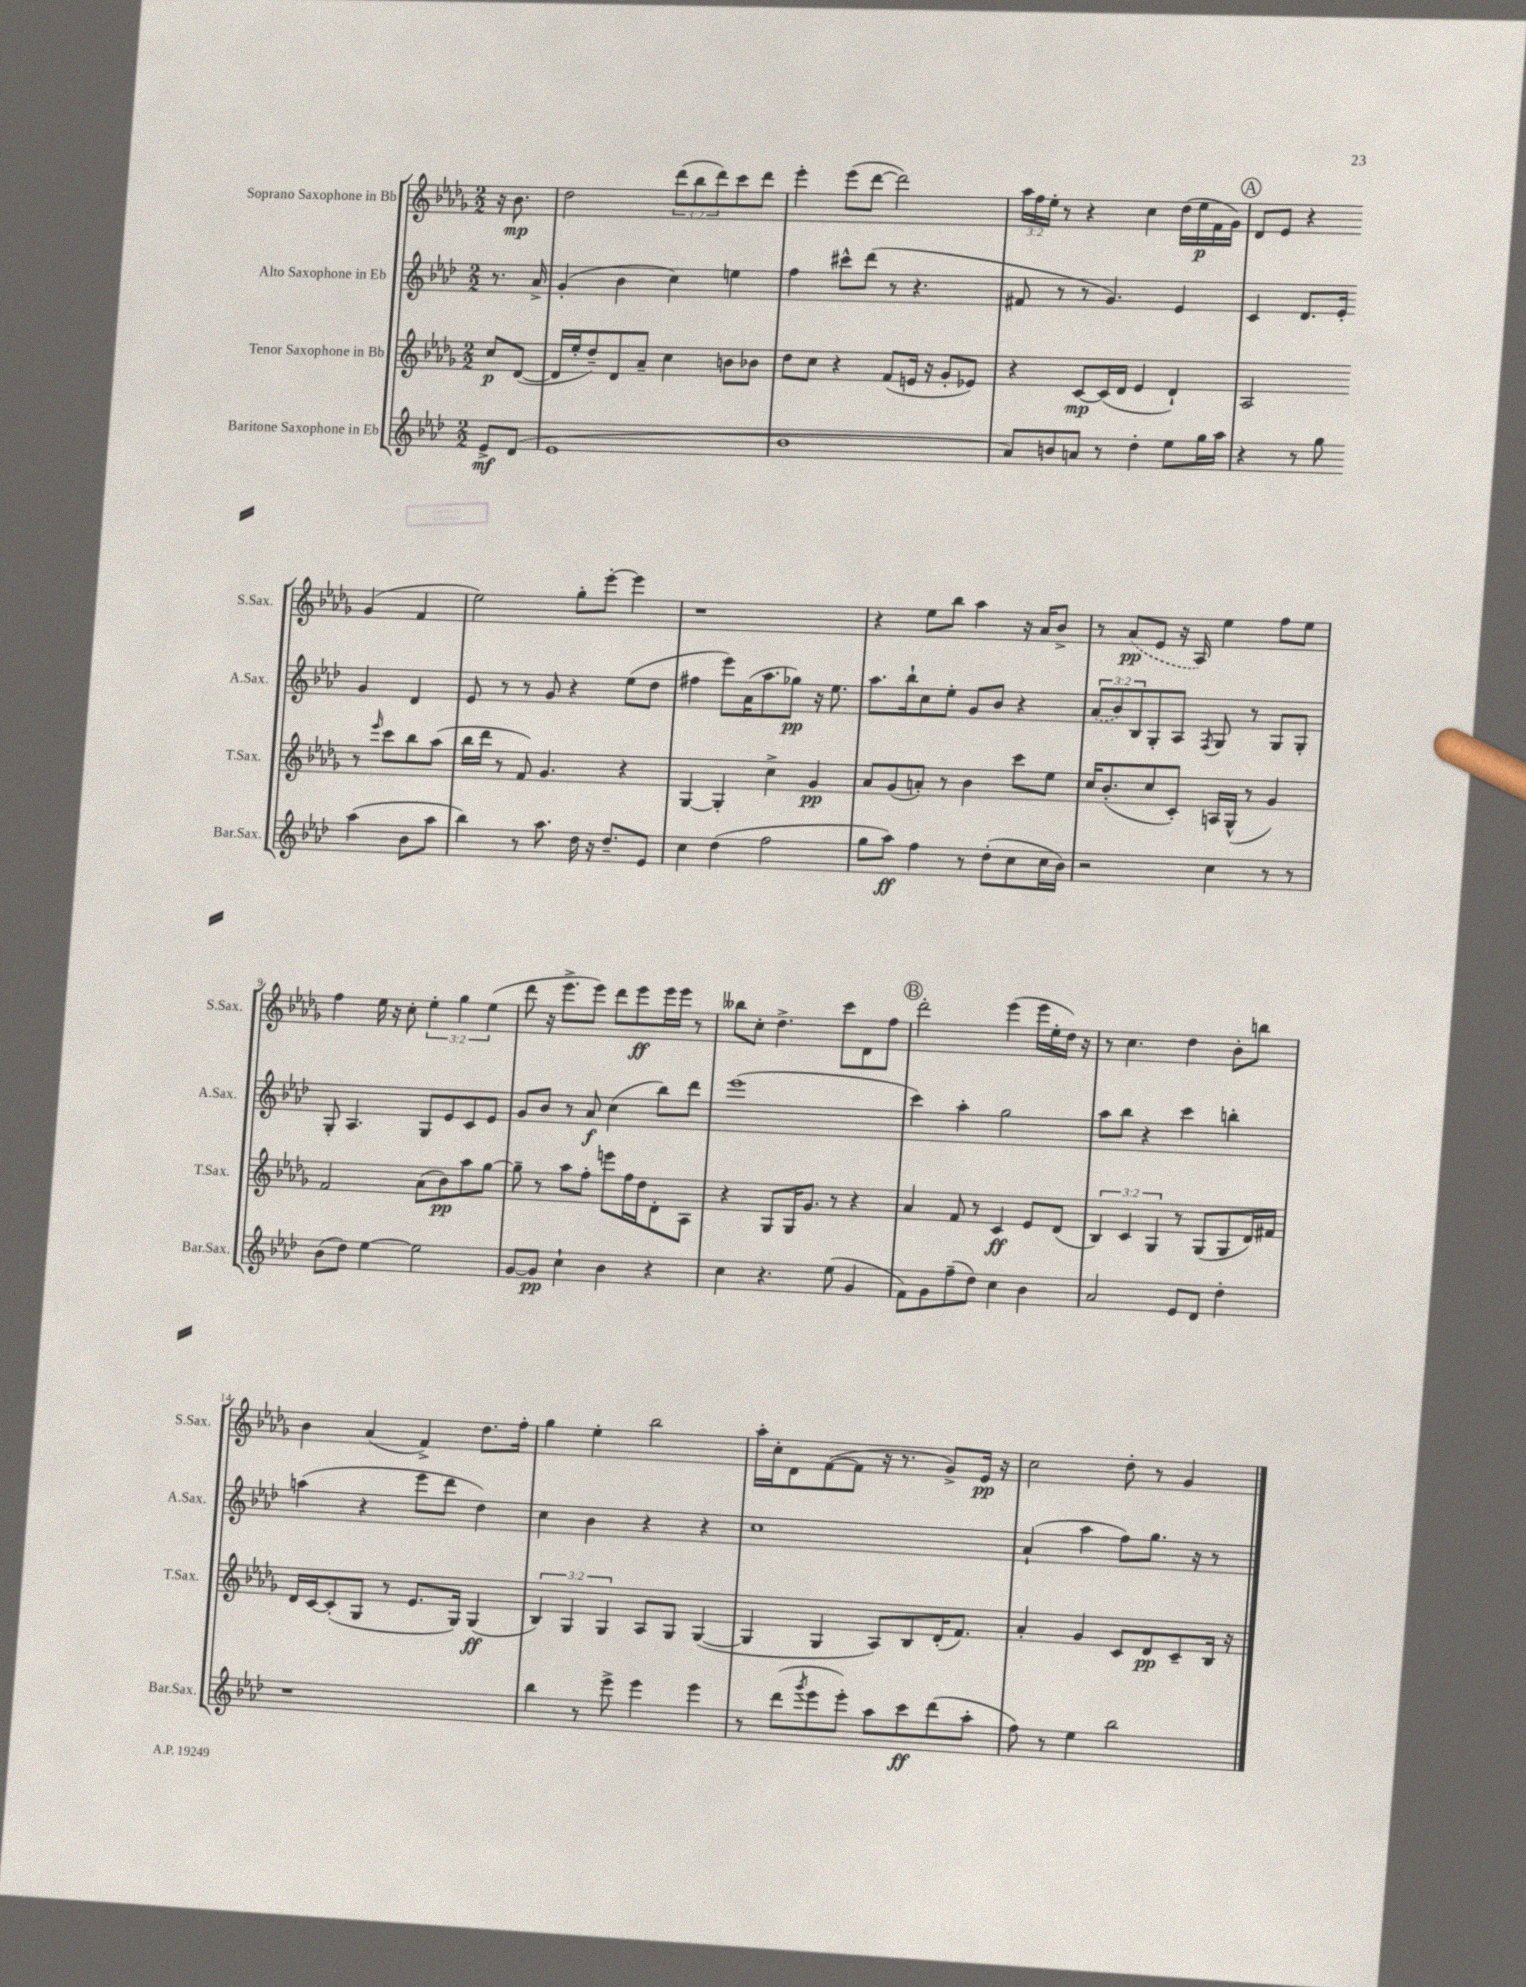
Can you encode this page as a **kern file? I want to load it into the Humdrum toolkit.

**kern	**dynam	**kern	**dynam	**kern	**dynam	**kern	**dynam
*part4	*part4	*part3	*part3	*part2	*part2	*part1	*part1
*staff4	*staff4	*staff3	*staff3	*staff2	*staff2	*staff1	*staff1
*I"Baritone Saxophone in Eb	*	*I"Tenor Saxophone in Bb	*	*I"Alto Saxophone in Eb	*	*I"Soprano Saxophone in Bb	*
*I'Bar.Sax.	*	*I'T.Sax.	*	*I'A.Sax.	*	*I'S.Sax.	*
*clefG2	*	*clefG2	*	*clefG2	*	*clefG2	*
*k[b-e-a-d-]	*	*k[b-e-a-d-g-]	*	*k[b-e-a-d-]	*	*k[b-e-a-d-g-]	*
*M2/2	*	*M2/2	*	*M2/2	*	*M2/2	*
=	=	=	=	=	=	=	=
8e-^/L	mf	8cc/L	p	8.r	.	16r	.
.	.	.	.	.	.	8.b-\	mp
(8d-/J	.	([8d-/J	.	.	.	.	.
.	.	.	.	16a-^/	.	.	.
=1	=1	=1	=1	=1	=1	=1	=1
1e-	.	16d-/LL]	.	(4g'/	.	2dd-\	.
.	.	16ee-'/J	.	.	.	.	.
.	.	8dd-~/)	.	.	.	.	.
.	.	8d-/	.	4b-\	.	.	.
.	.	8a-~/J	.	.	.	.	.
.	.	4cc\	.	4cc\)	.	(12ddd-\L	.
.	.	.	.	.	.	12bb-\	.
.	.	.	.	.	.	12ddd-\)	.
.	.	8bn\L	.	4een\	.	8ccc\	.
.	.	8b-X\J	.	.	.	8ddd-\J	.
=2	=2	=2	=2	=2	=2	=2	=2
1b-	.	8dd-\L	.	4ff\	.	4eee-'\	.
.	.	8cc\J	.	.	.	.	.
.	.	4r	.	8ccc#X^^\L	.	(8eee-\L	.
.	.	.	.	(8ddd-\J	.	[8ddd-\J	.
.	.	(8f/L	.	8r	.	2ddd-\])	.
.	.	16en/Jk	.	4.r	.	.	.
.	.	16r	.	.	.	.	.
.	.	8g-'/L	.	.	.	.	.
.	.	8e-X/J)	.	.	.	.	.
=3	=3	=3	=3	=3	=3	=3	=3
8a-/L)	.	4r	.	8f#X/	.	24aa-\LL	.
.	.	.	.	.	.	24ff\	.
.	.	.	.	.	.	24ee-'\JJ	.
8bn/	.	.	.	8r	.	8r	.
8an/J	.	[8c/L	mp	8r	.	4r	.
8r	.	(16c/L]	.	4.g/)	.	.	.
.	.	16d-/JJ	.	.	.	.	.
4dd-'\	.	4e-/	.	.	.	4cc\	.
8ee-\L	.	4d-`/)	.	4e-/	.	(16dd-\LL	.
.	.	.	.	.	.	16ee-\	p
16gg\L	.	.	.	.	.	16f\	.
16aa-\JJ	.	.	.	.	.	16g-\JJ)	.
!!LO:REH:place=s1:t=A
=4	=4	=4	=4	=4	=4	=4	=4
4r	.	2A-/	.	4c/	.	8d-/L	.
.	.	.	.	.	.	8e-/J	.
8r	.	.	.	8.d-/L	.	4r	.
8gg\	.	.	.	.	.	.	.
.	.	.	.	16e-'/Jk	.	.	.
(4aa-\	.	8r	.	4g/	.	(4g-/	.
.	.	16qqeee-/	.	.	.	.	.
.	.	8ccc\L	.	.	.	.	.
8b-\L	.	8bb-\	.	4d-/	.	4f/	.
8aa-\J	.	(8aa-\J	.	.	.	.	.
!!LO:LB:g=z
=5	=5	=5	=5	=5	=5	=5	=5
4bb-\)	.	16bb-\LL	.	8e-/	.	2ee-\)	.
.	.	16ddd-\JJ	.	.	.	.	.
.	.	8r	.	8r	.	.	.
8r	.	8f/)	.	8r	.	.	.
8.aa-\	.	4.g-/	.	8g/	.	.	.
.	.	.	.	4r	.	8gg-'\L	.
16dd-\	.	.	.	.	.	.	.
16r	.	.	.	.	.	[8eee-'\J	.
8.dd-~/L	.	.	.	.	.	.	.
.	.	4r	.	(8ee-\L	.	4eee-\]	.
8e-/J	.	.	.	8dd-\J	.	.	.
=6	=6	=6	=6	=6	=6	=6	=6
4cc\	.	[4G-/	.	4ff#X\	.	1r	.
(4dd-\	.	4G-'/]	.	8eee-\L)	.	.	.
.	.	.	.	(16a-\K	.	.	.
.	.	.	.	8.aa-\	.	.	.
2ff\	.	4cc^\	.	.	.	.	.
.	.	.	.	8gg-X\J)	pp	.	.
.	.	4g-/	pp	16r	.	.	.
.	.	.	.	8.ee-\	.	.	.
=7	=7	=7	=7	=7	=7	=7	=7
8gg\L	.	8a-/L	.	8.aa-\L	.	4r	.
8aa-\J)	ff	(8g-/	.	.	.	.	.
.	.	.	.	16bb-`\k	.	.	.
4ff\	.	8an'/J)	.	8cc\	.	8ee-\L	.
.	.	8r	.	8ee-'\J	.	8bb-\J	.
8r	.	4b-\	.	8g/L	.	4aa-\	.
(8dd-'\L	.	.	.	8b-/J	.	.	.
8cc\	.	8ccc\L	.	4r	.	16r	.
.	.	.	.	.	.	16a-/KL	.
16cc\L	.	8ee-\J	.	.	.	8b-^/J	.
16b-\JJ)	.	.	.	.	.	.	.
=8	=8	=8	=8	=8	=8	=8	=8
2r	.	16cc/KL	.	(12a-/L	.	8r	.
.	.	(8.b-'/	.	.	.	.	.
.	.	.	.	12b-/)	.	.	.
.	.	.	.	.	.	(8a-/L	pp
.	.	.	.	12B-/	.	.	.
.	.	8cc/	.	8G'/	.	8e-/J	.
.	.	8c'/J)	.	8A-/J	.	16r	.
.	.	.	.	.	.	16A-/)	.
.	.	.	.	8qF/	.	.	.
4cc\	.	16An/LL	.	8G/	.	4ee-\	.
.	.	(16G-^^/JJ	.	.	.	.	.
.	.	8r	.	8r	.	.	.
8r	.	4g-/)	.	8G/L	.	8ff\L	.
8r	.	.	.	8G'/J	.	8ee-\J	.
!!LO:LB:g=z
=9	=9	=9	=9	=9	=9	=9	=9
(8b-\L	.	2f/	.	8G'/	.	4ff\	.
8dd-\J)	.	.	.	4.A-/	.	.	.
[4ee-\	.	.	.	.	.	16ee-\	.
.	.	.	.	.	.	16r	.
.	.	.	.	.	.	8cc'\	.
2ee-\]	.	(8a-\L	.	8G/L	.	6ee-'\	.
.	.	8b-\)	pp	8e-/	.	.	.
.	.	.	.	.	.	6gg-\	.
.	.	8aa-\	.	8c/	.	.	.
.	.	.	.	.	.	(6ee-\	.
.	.	[8gg-\J	.	8e-/J	.	.	.
=10	=10	=10	=10	=10	=10	=10	=10
[8g/L	.	8gg-~\]	.	8g/L	.	8ddd-\	.
8g/J]	pp	8r	.	8b-/J	.	16r	.
.	.	.	.	.	.	8.eee-^\L	.
4cc`\	.	8aa-\L	.	8r	.	.	.
.	.	8ff'\J	.	8a-/	f	8eee-\J)	.
4b-\	.	8eeen\L	.	(4cc\	.	8ddd-\L	.
.	.	16ff\L	.	.	.	8eee-\	ff
.	.	16dd-\J	.	.	.	.	.
4r	.	8d-'\	.	8bb-\L)	.	16eee-\L	.
.	.	.	.	.	.	16eee-\JJ	.
.	.	8A-\J	.	8ddd-\J	.	8r	.
=11	=11	=11	=11	=11	=11	=11	=11
4cc\	.	4r	.	(1eee-	.	8bb--X\L	.
.	.	.	.	.	.	8cc'\J	.
4.r	.	8G-/L	.	.	.	4.dd-^\	.
.	.	16G-/K	.	.	.	.	.
.	.	8.g-/J	.	.	.	.	.
(8ee-\	.	8r	.	.	.	8ccc\L	.
4g/	.	4r	.	.	.	8d-\	.
.	.	.	.	.	.	8ff\J	.
!!LO:REH:place=s1:t=B
=12	=12	=12	=12	=12	=12	=12	=12
8f\L)	.	4a-/	.	4ccc\)	.	2ddd-'\	.
8g\	.	.	.	.	.	.	.
(8ff~\	.	8f/	.	4aa-'\	.	.	.
8dd-\J)	.	8r	.	.	.	.	.
4cc\	.	4c/	ff	2gg\	.	(4eee-\	.
4b-\	.	8e-/L	.	.	.	16eee-\LL	.
.	.	.	.	.	.	16ee-'\	.
.	.	(8d-/J	.	.	.	16dd-\JJ)	.
.	.	.	.	.	.	16r	.
=13	=13	=13	=13	=13	=13	=13	=13
2a-/	.	6B-/)	.	8aa-\L	.	8r	.
.	.	.	.	8bb-\J	.	4.cc\	.
.	.	6c/	.	.	.	.	.
.	.	.	.	4r	.	.	.
.	.	6G-/	.	.	.	.	.
8e-/L	.	8r	.	4ccc\	.	4dd-\	.
8d-/J	.	(8G-/L	.	.	.	.	.
4dd-'\	.	8G-/	.	4bbn'\	.	8b-'\L	.
.	.	16d-/L)	.	.	.	8bbn\J	.
.	.	16f#X/JJ	.	.	.	.	.
!!LO:LB:g=z
=14	=14	=14	=14	=14	=14	=14	=14
1r	.	16d-/LL	.	(4aan\	.	4b-\	.
.	.	[16c/J	.	.	.	.	.
.	.	(8c'/]	.	.	.	.	.
.	.	8G-/J	.	4r	.	(4a-/	.
.	.	8r	.	.	.	.	.
.	.	8.e-/L	.	8eee-\L	.	4f^/)	.
.	.	.	.	8ddd-\J	.	.	.
.	.	16G-/Jk)	.	.	.	.	.
.	.	(4G-/	ff	4dd-\)	.	8.dd-\L	.
.	.	.	.	.	.	16ff'\Jk	.
=15	=15	=15	=15	=15	=15	=15	=15
4bb-\	.	6B-/)	.	4cc\	.	4gg-\	.
.	.	6G-/	.	.	.	.	.
8r	.	.	.	4b-\	.	4ee-'\	.
.	.	6G-/	.	.	.	.	.
8eee-^\	.	.	.	.	.	.	.
4eee-\	.	8A-/L	.	4r	.	2bb-\	.
.	.	8G-/J	.	.	.	.	.
4eee-\	.	([4G-/	.	4r	.	.	.
=16	=16	=16	=16	=16	=16	=16	=16
8r	.	4G-/]	.	1cc	.	16aa-'\LL	.
.	.	.	.	.	.	16cc'\J	.
(8ddd-\L	.	.	.	.	.	8d-\	.
8qggg/	.	.	.	.	.	.	.
8eee-\	.	4G-/	.	.	.	([8f\	.
8eee-'\J)	.	.	.	.	.	8f\J]	.
8aa-\L	.	8A-/L)	.	.	.	16r	.
.	.	.	.	.	.	8.r	.
8ccc\	ff	8B-/	.	.	.	.	.
(8ddd-\	.	(16d-'/K	.	.	.	8g-^/L)	.
.	.	8.f/J)	.	.	.	.	.
8aa-'\J	.	.	.	.	.	16e-/Jk	pp
.	.	.	.	.	.	16r	.
=17	=17	=17	=17	=17	=17	=17	=17
8ff\)	.	4a-'/	.	(4a-`/	.	2cc\	.
8r	.	.	.	.	.	.	.
4ee-\	.	4g-/	.	4aa-\	.	.	.
2bb-\	.	8c/L	.	8ff\L)	.	8dd-'\	.
.	.	8d-/	pp	8.gg\J	.	8r	.
.	.	8c~/	.	.	.	4g-/	.
.	.	.	.	16r	.	.	.
.	.	16B-/Jk	.	8r	.	.	.
.	.	16r	.	.	.	.	.
==	==	==	==	==	==	==	==
*-	*-	*-	*-	*-	*-	*-	*-
